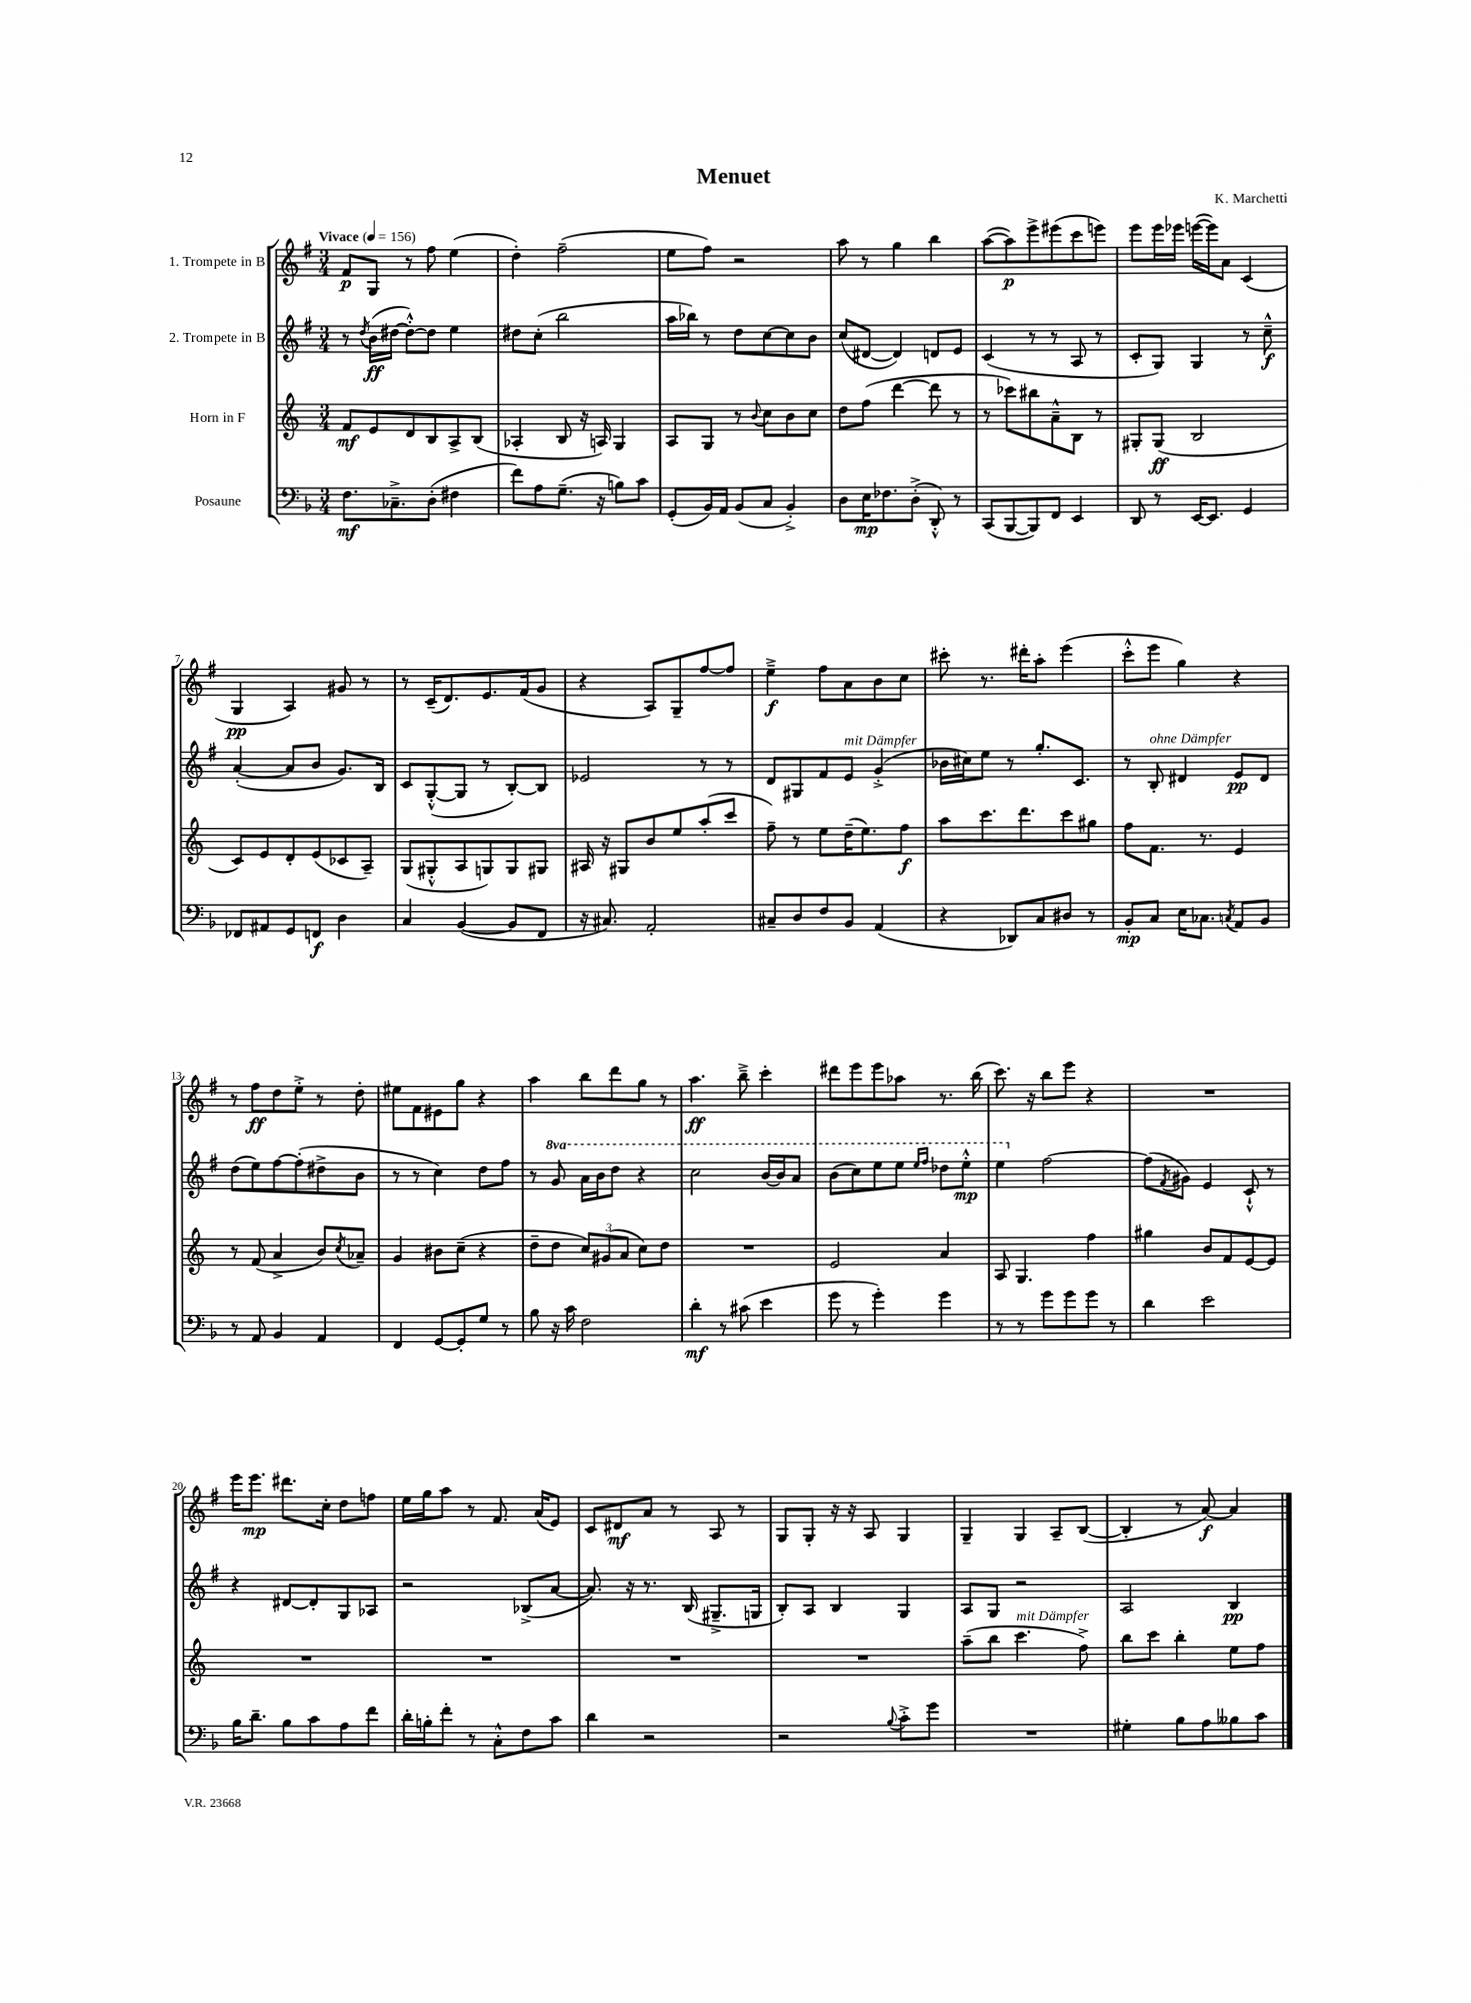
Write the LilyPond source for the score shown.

\header { title = "Menuet" composer = "K. Marchetti" }
<<
\new StaffGroup <<
\new Staff = "s0" \with { instrumentName = "1. Trompete in B" } {
    \clef treble \key g \major \numericTimeSignature \time 3/4 \tempo "Vivace" 4 = 156
    fis'8\p g8 r8 fis''8 e''4( |
    d''4-.) fis''2--( |
    e''8 fis''8) r2 |
    a''8 r8 g''4 b''4 |
    a''8~( a''8\p) e'''8-> eis'''8( c'''8 e'''8) |
    e'''8 e'''16 ees'''16 e'''16~( e'''16) a'8 c'4( |
    g4\pp a4) gis'8 r8 |
    r8 c'16--( d'8.) e'8. fis'16( g'8 |
    r4 a8) g8-- fis''8~ fis''8 |
    e''4--->\f fis''8 a'8 b'8 c''8 |
    cis'''8-. r8. dis'''16-. a''8-. e'''4( |
    c'''8-.-^ e'''8 g''4) r4 |
    r8 fis''8\ff d''8 e''8-.-> r8 d''8-. |
    eis''8 fis'8 eis'8 g''8 r4 |
    a''4 b''8 d'''8 g''8 r8 |
    a''4.\ff b''8---> c'''4-. |
    dis'''8 e'''8 e'''8 aes''8 r8. b''16( |
    c'''8.) r16 b''8 e'''8 r4 |
    R2. |
    e'''16 e'''8.\mp dis'''8. c''16-. d''8 f''8 |
    e''16 g''16 a''8 r8 fis'8. a'16( e'8) |
    c'8 dis'8\mf a'8 r8 a8 r8 |
    g8 g8-. r16 r16 a8 g4 |
    g4-- g4 a8-- b8~( |
    b4-. r8 a'8~\f) a'4 \bar "|." |
}
\new Staff = "s1" \with { instrumentName = "2. Trompete in B" } {
    \clef treble \key g \major \numericTimeSignature \time 3/4 \set Staff.ottavationMarkups = #ottavation-simple-ordinals
    r8 \acciaccatura { d''8 } b'16\ff( dis''16~ dis''8~-.-^) dis''8 e''4 |
    dis''8 c''8-.( b''2 |
    a''16 bes''16) r8 d''8 c''8~ c''8 b'8 |
    c''8( dis'8~ dis'4) d'8 e'8 |
    c'4( r8 r8 a8 r8 |
    c'8-. g8) g4 r8 c''8---^\f |
    a'4~-.( a'8 b'8 g'8.) b16 |
    c'8 g8~-.-^( g8 r8 b8~-.) b8 |
    ees'2 r8 r8 |
    d'8 gis8 fis'8 e'8^\markup { \italic "mit Dämpfer" } g'4-.->( |
    bes'16 cis''16) e''8 r8 g''8.-. c'8. |
    r8 b8-.^\markup { \italic "ohne Dämpfer" } dis'4 e'8\pp dis'8 |
    d''8( e''8) fis''8~ fis''8-.( dis''8-> b'8 |
    r8 r8 c''4) d''8 fis''8 |
    r8 \ottava #1 g''8 a''16 b''16 d'''8 r4 |
    c'''2 b''16~ b''16 a''8 |
    b''8( c'''8) e'''8 e'''8 \grace { e'''16 fis'''16 } des'''8 e'''8-.-^\mp |
    e'''4 \ottava #0 fis''2~ |
    fis''8( \acciaccatura { fis'8 } gis'8) e'4 c'8-!-^ r8 |
    r4 dis'8~ dis'8-. g8 aes8 |
    r2 bes8->( a'8~ |
    a'8.) r16 r8. b16( gis8.---> g16 |
    b8-.) a8 b4 g4 |
    a8 g8 r2 |
    a2 b4\pp \bar "|." |
}
\new Staff = "s2" \with { instrumentName = "Horn in F" } {
    \clef treble \key c \major \numericTimeSignature \time 3/4
    f'8\mf e'8 d'8 b8 a8-> b8( |
    aes4-. b8 r16 a16) g4 |
    a8 g8 r8 \appoggiatura { b'8 } c''8 b'8 c''8 |
    d''8 f''8( d'''4~ d'''8 r8 |
    r8 ces'''8) bis''8 a'8---^ b8 r8 |
    gis8-. gis8\ff( b2 |
    c'8) e'8 d'8-. e'8( ces'8 a8--) |
    g8( gis8-.-^ a8 g8) g8 gis8 |
    ais16 r16 gis8 b'8 e''8 a''8-.( c'''8 |
    f''8--) r8 e''8 d''16--( e''8.) f''8\f |
    a''8 c'''8. d'''8. c'''8 gis''8 |
    f''8 f'8. r8. e'4 |
    r8 f'8( a'4-> b'8) \acciaccatura { c''8 } aes'8-- |
    g'4 bis'8 c''8--( r4 |
    d''8-- d''8 \tuplet 3/2 { c''8) gis'8( a'8 } c''8) d''8 |
    R2. |
    e'2 a'4 |
    a8 g4. f''4 |
    gis''4 b'8 f'8 e'8~ e'8 |
    R2. |
    R2. |
    R2. |
    R2. |
    a''8--( b''8 c'''4.^\markup { \italic "mit Dämpfer" } f''8->) |
    b''8 c'''8 b''4-. e''8 f''8 \bar "|." |
}
\new Staff = "s3" \with { instrumentName = "Posaune" } {
    \clef bass \key f \major \numericTimeSignature \time 3/4
    f8.\mf ces8.---> d8-.( fis4 |
    f'8) a8 g8.--( r16 b8) c'8 |
    g,8-.( bes,16) a,16 bes,8( c8 bes,4-.->) |
    d8 e16\mp fes8. d8-.->( d,8-.-^) r8 |
    c,8( bes,,8~ bes,,8) f,8 e,4 |
    d,8 r8 e,16~ e,8. g,4 |
    fes,8 ais,8 g,8 f,8\f d4 |
    c4 bes,4~( bes,8 f,8 |
    r16 cis8.) a,2-. |
    cis8-- d8 f8 bes,8 a,4( |
    r4 des,8) c8 dis8 r8 |
    bes,8-.\mp c8 e16 ces8. \acciaccatura { c8 } a,8 bes,8 |
    r8 a,8 bes,4 a,4 |
    f,4 g,8~ g,8-. g8 r8 |
    bes8 r16 c'16 f2 |
    d'4-.\mf r8 cis'8( e'4 |
    g'8 r8 g'4-.) g'4 |
    r8 r8 g'8 g'8 g'8 r8 |
    d'4 e'2 |
    bes16 d'8.-- bes8 c'8 a8 f'8 |
    d'16-. b16-. f'8-. r8 c8-.-^ f8 c'8 |
    d'4 r2 |
    r2 \appoggiatura { bes8 } c'8-.-> g'8 |
    R2. |
    gis4-. bes8 a8 beses8 c'8 \bar "|." |
}
>>
>>
